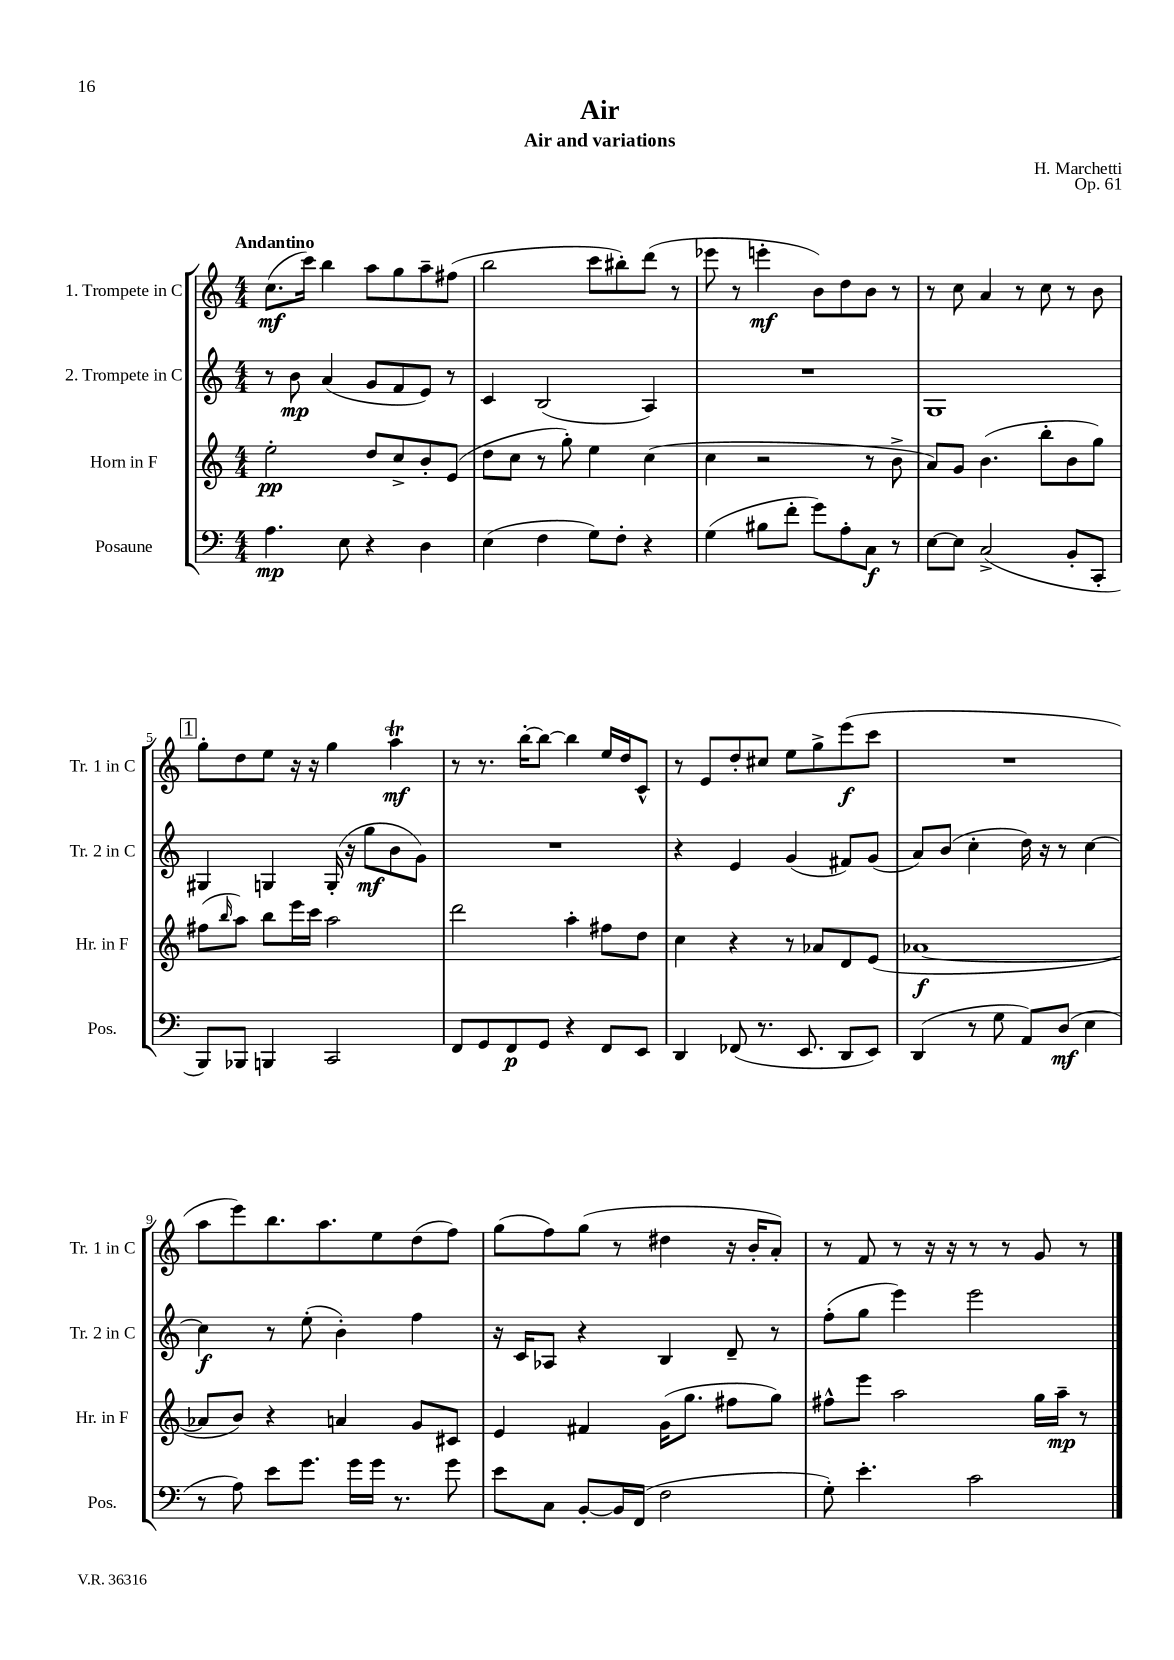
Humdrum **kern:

**kern	**kern	**kern	**kern
*staff4	*staff3	*staff2	*staff1
*clefF4	*clefG2	*clefG2	*clefG2
*k[]	*k[]	*k[]	*k[]
*M4/4	*M4/4	*M4/4	*M4/4
4.A\	2ee'\	8r	(8.cc\L
.	.	8b\	.
.	.	.	16ccc\Jk)
.	.	(4a/	4bb\
8E\	.	.	.
4r	8dd/L	8g/L	8aa\L
.	8cc^/	8f/	8gg\
4D\	8b'/	8e/J)	8aa~\
.	(8e/J	8r	(8ff#\J
=	=	=	=
(4E\	8dd\L	4c/	2bb\
.	8cc\J	.	.
4F\	8r	(2B/	.
.	8gg'\)	.	.
8G\L)	4ee\	.	8ccc\L
8F'\J	.	.	8bb#'\)
4r	(4cc\	4A/)	(8ddd\J
.	.	.	8r
=	=	=	=
(4G\	4cc\	1r	8eee-\
.	.	.	8r
8B#\L	2r	.	4eee'\
8f'\J	.	.	.
8g\L)	.	.	8b\L)
8A'\	.	.	8dd\
8C\J	8r	.	8b\J
8r	8b^\	.	8r
=	=	=	=
[8E\L	8a/L)	1G	8r
8E\]J	8g/J	.	8cc\
(2C^/	(4.b\	.	4a/
.	.	.	8r
.	8bb'\L	.	8cc\
8BB'/L	8b\	.	8r
8CC'/J	8gg\J)	.	8b\
=	=	=	=
8BBB/L)	(8ff#\L	4G#/	8gg'\L
.	16qqbb/	.	.
8BBB-/J	8aa\J)	.	8dd\
4BBB/	8bb\L	4G/	8ee\J
.	16eee\L	.	16r
.	16ccc\JJ	.	16r
2CC/	2aa\	(16G'/	4gg\
.	.	16r	.
.	.	8gg\L	.
.	.	8b\	4aa\
.	.	8g\J)	.
=	=	=	=
8FF/L	2ddd\	1r	8r
8GG/	.	.	8.r
8FF/	.	.	.
.	.	.	[16bb'\LK
8GG/J	.	.	8bb\_J
4r	4aa'\	.	4bb\]
8FF/L	8ff#\L	.	16ee/LL
.	.	.	16dd/J
8EE/J	8dd\J	.	8c^^/J
=	=	=	=
4DD/	4cc\	4r	8r
.	.	.	8e/L
(8FF-/	4r	4e/	8dd'/
8.r	.	.	8cc#/J
.	8r	(4g/	8ee\L
8.EE/	.	.	.
.	8a-/L	.	8gg^\
8DD/L	8d/	8f#/L)	(8eee\
8EE/J)	(8e/J	(8g/J	8ccc\J
=	=	=	=
(4DD/	[1a-	8a/L)	1r
.	.	(8b/J	.
8r	.	4cc'\	.
8G\	.	.	.
8AA/L)	.	16dd\)	.
.	.	16r	.
(8D/J	.	8r	.
4E\	.	[4cc\	.
=	=	=	=
8r	8a-/]L	4cc\]	8aa\L
8A\)	8b/J)	.	8eee\)
8e\L	4r	8r	8.bb\
8.g\J	.	(8ee'\	.
.	.	.	8.aa\
.	4a/	4b'\)	.
16g\LL	.	.	.
16g\JJ	.	.	8ee\
8.r	.	.	.
.	8g/L	4ff\	(8dd\
8g\	8c#/J	.	8ff\J)
=	=	=	=
8e\L	4e/	16r	(8gg\L
.	.	16c/LK	.
8C\J	.	8A-/J	8ff\)
[8BB'/L	4f#/	4r	(8gg\J
16BB/]L	.	.	8r
(16FF/JJ	.	.	.
2F\	(16g\LK	4B/	4dd#\
.	8.gg\J	.	.
.	8ff#\L	8d~/	16r
.	.	.	16b'/LK
.	8gg\J)	8r	8a'/J)
=	=	=	=
8G'\)	8ff#^^\L	(8ff'\L	8r
4.e'\	8eee\J	8gg\J	8f/
.	2aa\	4eee\)	8r
.	.	.	16r
.	.	.	16r
2c\	.	2eee\	8r
.	.	.	8r
.	16gg\LL	.	8g/
.	16aa~\JJ	.	.
.	8r	.	8r
==	==	==	==
*-	*-	*-	*-
